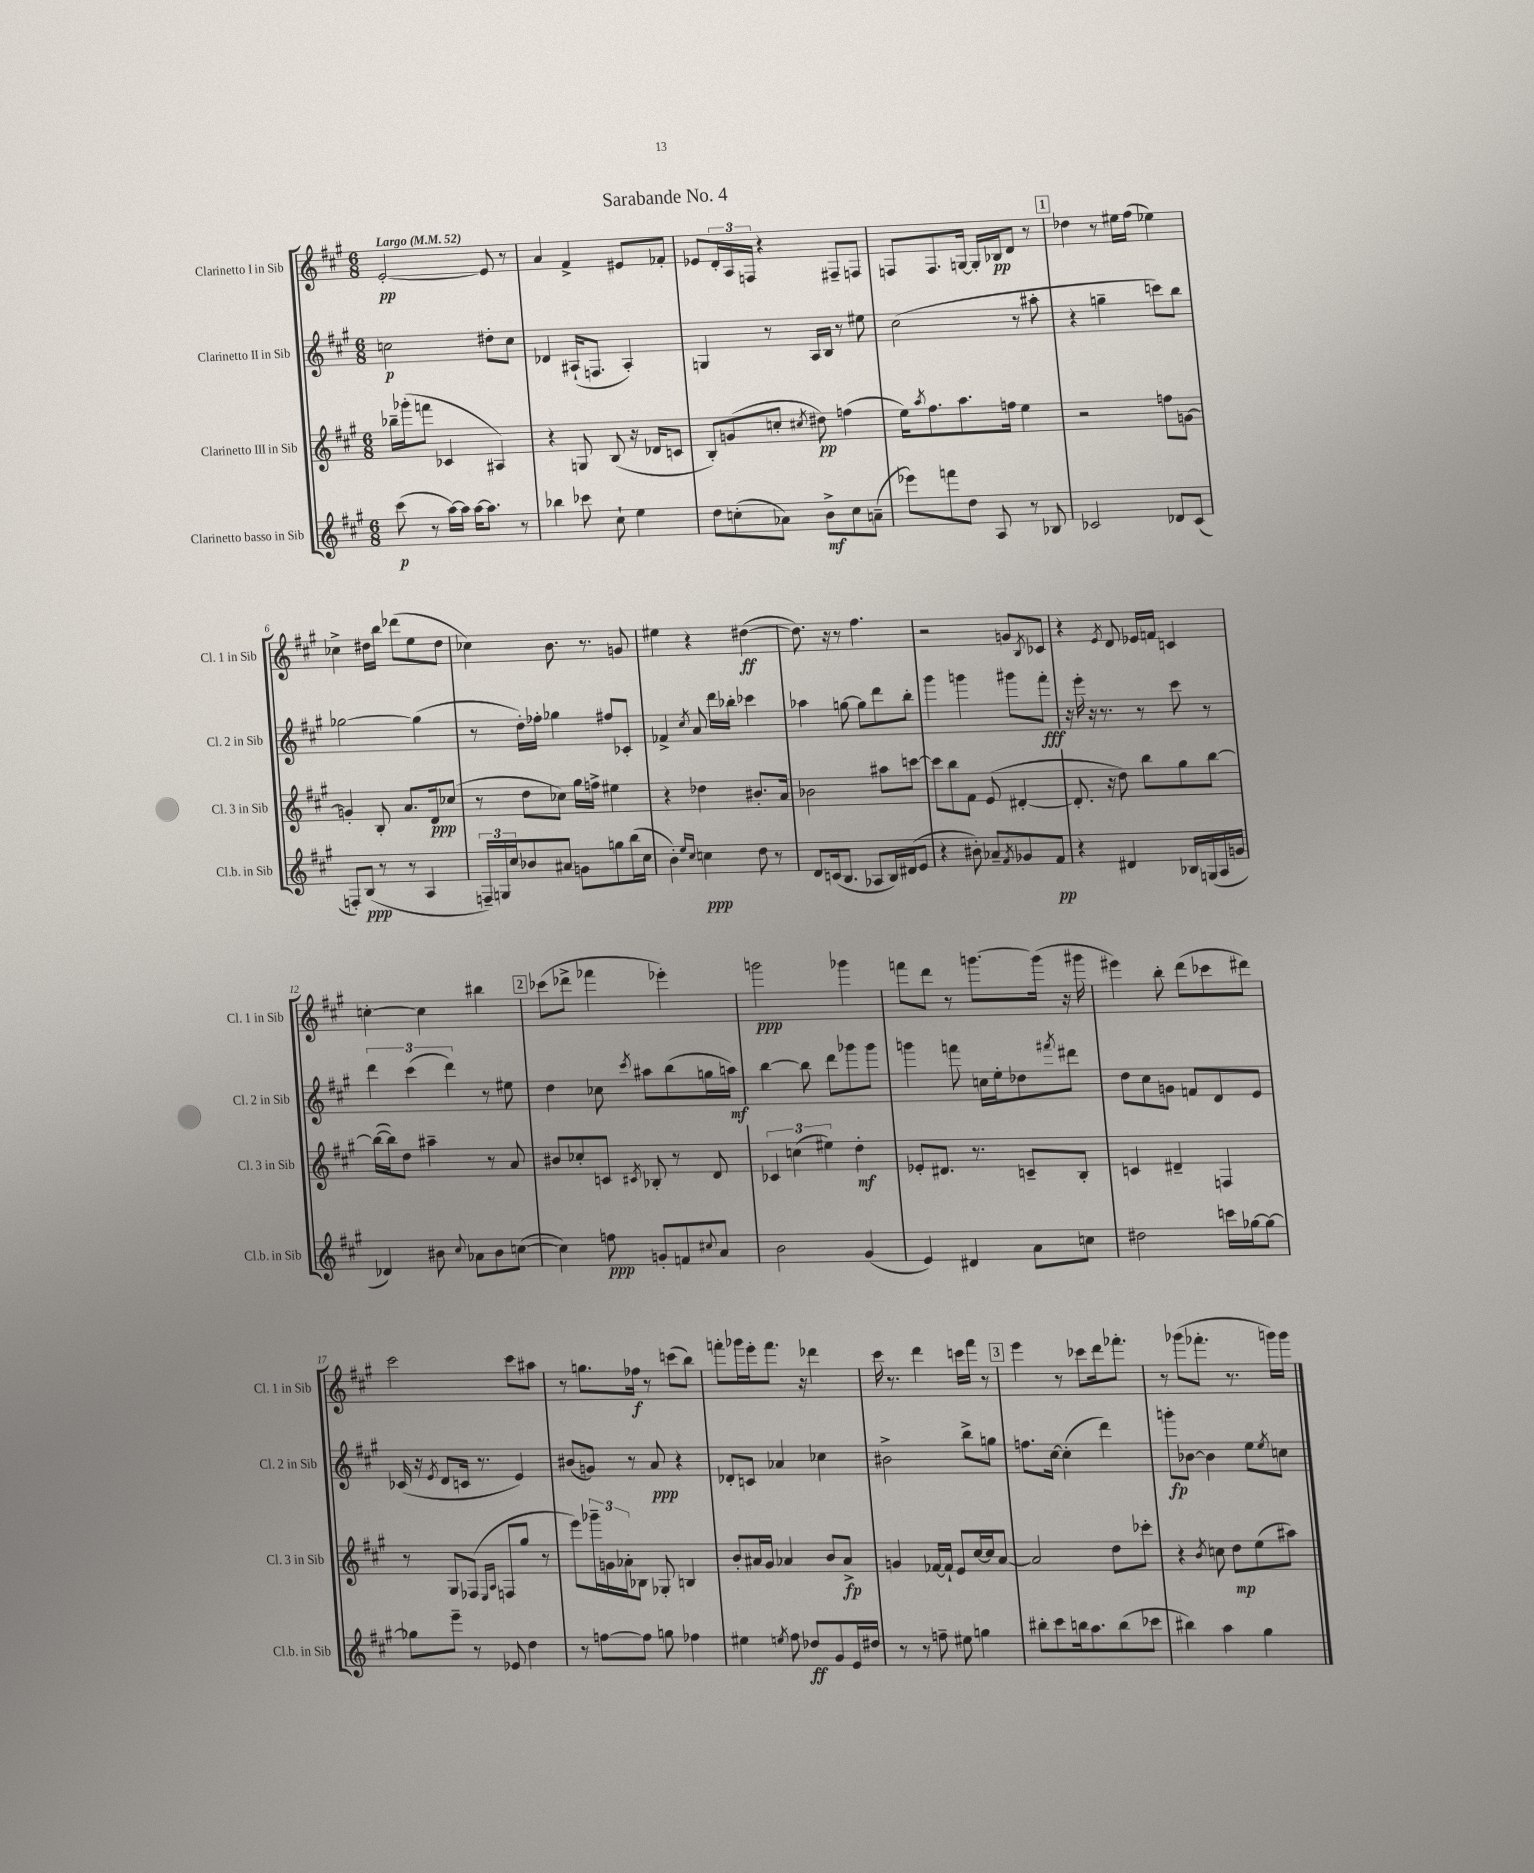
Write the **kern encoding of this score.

**kern	**dynam	**kern	**dynam	**kern	**dynam	**kern	**dynam
*part4	*part4	*part3	*part3	*part2	*part2	*part1	*part1
*staff4	*staff4	*staff3	*staff3	*staff2	*staff2	*staff1	*staff1
*I"Clarinetto basso in Sib	*	*I"Clarinetto III in Sib	*	*I"Clarinetto II in Sib	*	*I"Clarinetto I in Sib	*
*I'Cl.b. in Sib	*	*I'Cl. 3 in Sib	*	*I'Cl. 2 in Sib	*	*I'Cl. 1 in Sib	*
*clefG2	*	*clefG2	*	*clefG2	*	*clefG2	*
*k[f#c#g#]	*	*k[f#c#g#]	*	*k[f#c#g#]	*	*k[f#c#g#]	*
*M6/8	*	*M6/8	*	*M6/8	*	*M6/8	*
*MM52	*	*MM52	*	*MM52	*	*MM52	*
=1	=1	=1	=1	=1	=1	=1	=1
!	!	!	!	!	!	!LO:TX:a:B:t=Largo	!
(8ccc#\	p	16bb-X~\LL	.	2ccn\	p	[2e'/	pp
.	.	(16ggg-X'\J	.	.	.	.	.
8r	.	8fffn\J	.	.	.	.	.
[16aa\LL)	.	4c-X/	.	.	.	.	.
16aa\JJ]	.	.	.	.	.	.	.
[16aa\KL	.	.	.	.	.	.	.
8.aa\J]	.	.	.	.	.	.	.
.	.	4A#X/)	.	8dd#X'\L	.	8e/]	.
8r	.	.	.	8cc\J	.	8r	.
=2	=2	=2	=2	=2	=2	=2	=2
4bb-X\	.	4r	.	4d-X/	.	4a/	.
8ccc-X\	.	8Gn/	.	(16A#X`/KL	.	4f#^/	.
.	.	.	.	8.Fn/J	.	.	.
8cc#`\	.	(8B/	.	.	.	.	.
4ee\	.	16r	.	4A#'/)	.	8e#X/L	.
.	.	16d-X/KL	.	.	.	.	.
.	.	8cn/J	.	.	.	8f-X'/J	.
=3	=3	=3	=3	=3	=3	=3	=3
8dd\L	.	8B'/L)	.	4Gn/	.	8e-X/L	.
(8ccn'\	.	(8gn/	.	.	.	24d'/L	.
.	.	.	.	.	.	24A/	.
.	.	.	.	.	.	24Fn/JJ	.
8a-X\J)	.	8ccn'/J	.	8r	.	4r	.
.	.	8qcc#X/	.	.	.	.	.
8b^\L	mf	8dd#X\)	pp	16A/LL	.	.	.
.	.	.	.	16B/JJ	.	.	.
8cc\	.	(4ffn\	.	8r	.	8F#X~/L	.
(8an~\J	.	.	.	8ee#X\	.	8Fn/J	.
=4	=4	=4	=4	=4	=4	=4	=4
8eee-X\L)	.	16ee\KL)	.	(2cc#\	.	8Fn/L	.
.	.	8qaa/	.	.	.	.	.
.	.	8.ff#\	.	.	.	.	.
8fffn\	.	.	.	.	.	8.F/	.
8dd\J	.	8.aa\	.	.	.	.	.
.	.	.	.	.	.	[16Gn/Jk	.
8A/	.	.	.	.	.	16G'/LL]	.
.	.	16ffn\Jk	.	.	.	16B-X/J	pp
8r	.	4ee\	.	8r	.	8d/J	.
8B-X/	.	.	.	8aa#X'\	.	8r	.
!!LO:REH:place=s1:t=1
=5	=5	=5	=5	=5	=5	=5	=5
2c-X/	.	2r	.	4r	.	4dd-X\	.
.	.	.	.	4ggn~\	.	8r	.
.	.	.	.	.	.	16ee#X\LL	.
.	.	.	.	.	.	(16ff#\JJ	.
8d-X/L	.	8ffn\L	.	8cccn\L)	.	4ee-X\)	.
(8c-/J	.	[8gn\J	.	8bb\J	.	.	.
!!LO:LB:g=z
=6	=6	=6	=6	=6	=6	=6	=6
8Fn'/L)	.	4gn'/]	.	[2gg-X\	.	4cc-X^\	.
(8B/J	ppp	.	.	.	.	.	.
8r	.	8B'/	.	.	.	16dd#X\LL	.
.	.	.	.	.	.	16bb\JJ	.
8r	.	8.a/L	.	.	.	(8ddd-X\L	.
4A/	.	.	.	(4gg-\]	.	8ee\	.
.	.	16d/k	ppp	.	.	.	.
.	.	(8cc-X/J	.	.	.	8dd#\J	.
=7	=7	=7	=7	=7	=7	=7	=7
24Fn~/LL)	.	8r	.	8r	.	4cc-X\)	.
24Gn/	.	.	.	.	.	.	.
24cc#/J	.	.	.	.	.	.	.
8b-X/	.	8dd\L	.	16dd'\LL)	.	.	.
.	.	.	.	16ff-X'\JJ	.	.	.
8a#X/J	.	8cc-X\J)	.	4gg-X\	.	8.b\	.
8gn\L	.	16gg#\LL	.	.	.	.	.
.	.	16ffn^\JJ	.	.	.	8.r	.
8ggn\	.	4ee#X\	.	8ff#X/L	.	.	.
(16bb\L	.	.	.	8c-X'/J	.	8gn/	.
16cc#\JJ	.	.	.	.	.	.	.
=8	=8	=8	=8	=8	=8	=8	=8
4b'\)	.	4r	.	4f-X^/	.	4ee#X\	.
16qqee/LL	.	.	.	.	.	.	.
16qqcc#/JJ	.	.	.	8qcc#/	.	.	.
4ccn\	ppp	4dd-X\	.	8a/	.	4r	.
.	.	.	.	16ddd\LL	.	.	.
.	.	.	.	16bb-X'\JJ	.	.	.
8dd\	.	8.b#X'/L	.	4ccc-X\	.	([4dd#X\	ff
8r	.	.	.	.	.	.	.
.	.	16a/Jk	.	.	.	.	.
=9	=9	=9	=9	=9	=9	=9	=9
8d/L	.	2b-X\	.	4aa-X\	.	8.dd#\])	.
(16cn/k	.	.	.	.	.	.	.
8.B/J	.	.	.	.	.	16r	.
.	.	.	.	[8ggn\	.	8r	.
8A-X/L	.	.	.	8gg\L]	.	4.ff#\	.
16B/L)	.	8aa#X\L	.	8ddd\	.	.	.
(16d#X/J	.	.	.	.	.	.	.
8e/J	.	[8cccn\J	.	8bb'\J	.	.	.
=10	=10	=10	=10	=10	=10	=10	=10
4r	.	8ccc\L]	.	4ggg#\	.	2r	.
.	.	8bb\	.	.	.	.	.
8b#X'\)	.	8f#\J	.	4gggn\	.	.	.
8a-X~/L	.	(8e/	.	.	.	.	.
8qf#/	.	.	.	.	.	.	.
8g-X/	.	[4d#X'/	.	8ggg#X\L	.	8gn/L	.
.	.	.	.	.	.	8qB/	.
8f#/J	pp	.	.	8fff#'\J	fff	8c-X/J	.
=11	=11	=11	=11	=11	=11	=11	=11
4r	.	8.d#'/]	.	16r	.	4r	.
.	.	.	.	16eee'\	.	.	.
.	.	.	.	16r	.	.	.
.	.	16r	.	8.r	.	.	.
.	.	.	.	.	.	8qe/	.
4d#X/	.	8dd\)	.	.	.	8d/	.
.	.	8bb\L	.	8r	.	16e-X/LL	.
.	.	.	.	.	.	16fn/JJ	.
16B-X/LL	.	8gg#\	.	8ccc#\	.	4cn/	.
(16Gn/	.	.	.	.	.	.	.
16A/	.	[8bb\J	.	8r	.	.	.
16gn/JJ	.	.	.	.	.	.	.
!!LO:LB:g=z
=12	=12	=12	=12	=12	=12	=12	=12
4d-X/)	.	(16bb\LL_	.	6ddd\	.	[4ccn'\	.
.	.	16bb\J])	.	.	.	.	.
.	.	8dd\J	.	.	.	.	.
.	.	.	.	(6ccc#\	.	.	.
8b#X\	.	4aa#X~\	.	.	.	4cc\]	.
.	.	.	.	6ddd\)	.	.	.
8qqcc#/	.	.	.	.	.	.	.
8a-X\L	.	.	.	.	.	.	.
8b#\	.	8r	.	8r	.	4bb#X\	.
([8ccn\J	.	8a/	.	8ee#X\	.	.	.
!!LO:REH:place=s1:t=2
=13	=13	=13	=13	=13	=13	=13	=13
4cc\])	.	8b#X/L	.	4dd\	.	(8ccc-X\L	.
.	.	8cc-X'/	.	.	.	8ddd-X^\J	.
8ffn\	ppp	8cn/J	.	8cc-X\	.	4fff-X\	.
.	.	8qc#X/	.	8qccc#/	.	.	.
8gn'/L	.	8B-X'/	.	8aa#X\L	.	.	.
8fn/	.	8r	.	(8bb\	.	4eee-X'\)	.
8qqcc#X/	.	.	.	.	.	.	.
8a/J	.	8d/	.	16ggn\L	.	.	.
.	.	.	.	16aan\JJ)	mf	.	.
=14	=14	=14	=14	=14	=14	=14	=14
2b\	.	6c-X/	.	[4bb\	.	2gggn\	ppp
.	.	(6ccn\	.	.	.	.	.
.	.	.	.	8bb\]	.	.	.
.	.	6ee#X\)	.	.	.	.	.
.	.	.	.	8ddd\L	.	.	.
(4g#/	.	4dd'\	mf	8ggg-X\	.	4ggg-X\	.
.	.	.	.	8ggg-\J	.	.	.
=15	=15	=15	=15	=15	=15	=15	=15
4e/)	.	8e-X'/L	.	4gggn\	.	8fffn\L	.
.	.	8.d#X/J	.	.	.	8ddd\J	.
4d#X/	.	.	.	8fffn\	.	8r	.
.	.	8.r	.	.	.	.	.
.	.	.	.	16ccn\LL	.	[8.gggn\L	.
.	.	.	.	16ee'\J	.	.	.
8a\L	.	8cn~/L	.	8dd-X\	.	.	.
.	.	.	.	.	.	(16ggg\Jk]	.
.	.	.	.	8qfff#X/	.	.	.
8ccn\J	.	8B'/J	.	8ddd#X\J	.	16r	.
.	.	.	.	.	.	16ggg#X\	.
=16	=16	=16	=16	=16	=16	=16	=16
2dd#X\	.	4cn/	.	8dd\L	.	4eee#X\)	.
.	.	.	.	8cc#\	.	.	.
.	.	4d#X~/	.	8gn\J	.	8bb'\	.
.	.	.	.	8fn/L	.	(8ddd\L	.
16cccn\LL	.	4Fn/	.	8d/	.	8ccc-X\	.
[16gg-X\J	.	.	.	.	.	.	.
8gg-\J_	.	.	.	8e/J	.	8ddd#X\J)	.
!!LO:LB:g=z
=17	=17	=17	=17	=17	=17	=17	=17
8gg-X\L]	.	8r	.	(16c-X/	.	2ccc#\	.
.	.	.	.	16r	.	.	.
.	.	.	.	8qe/	.	.	.
8eee~\J	.	8G#/L	.	8d/L	.	.	.
8r	.	(8F-X/J	.	16cn/Jk	.	.	.
.	.	.	.	8.r	.	.	.
.	.	16qqE/LL	.	.	.	.	.
.	.	16qqA/JJ	.	.	.	.	.
8e-X/	.	8Fn/L	.	.	.	.	.
4dd\	.	8gg#/J	.	4e/)	.	8ccc#\L	.
.	.	8r	.	.	.	8aa#X\J	.
=18	=18	=18	=18	=18	=18	=18	=18
8r	.	8eee\L)	.	(8b#X/L	.	8r	.
[8ffn\L	.	24ggg-X~\L	.	8gn/J)	.	8.ggn\L	.
.	.	24gn\	.	.	.	.	.
.	.	24a-X'\J	.	.	.	.	.
8ff\J]	.	8B-X\J	.	8r	.	.	.
.	.	.	.	.	.	16ff-X\Jk	f
8ggn\	.	8G-X'/	.	8a/	ppp	8r	.
4ff-X\	.	4Bn/	.	4r	.	(8cccn\L	.
.	.	.	.	.	.	8bb\J)	.
=19	=19	=19	=19	=19	=19	=19	=19
4ee#X\	.	8b'/L	.	8d-X'/L	.	8fffn'\L	.
.	.	16a#X/L	.	8cn/J	.	16ggg-X\L	.
.	.	16g#/JJ	.	.	.	16eee'\J	.
8qeen/	.	.	.	.	.	.	.
8ff#\	.	4a-X/	.	4a-X/	.	8.fff\J	.
8dd-X/L	ff	.	.	.	.	.	.
.	.	.	.	.	.	16r	.
8g#/	.	8b/L	.	4cc-X\	.	4ddd-X\	.
16e/L	.	8a-^/J	fp	.	.	.	.
16dd#X/JJ	.	.	.	.	.	.	.
=20	=20	=20	=20	=20	=20	=20	=20
8r	.	4gn/	.	2b#X^\	.	16ccc#\	.
.	.	.	.	.	.	8.r	.
8r	.	.	.	.	.	.	.
8ffn~\	.	[16f-X/LL	.	.	.	4ddd\	.
.	.	16f-`/JJ]	.	.	.	.	.
8ee#X\	.	8e/L	.	.	.	.	.
4ggn\	.	[16cc#/L	.	8bb^\L	.	16cccn\LL	.
.	.	16cc#/J]	.	.	.	16fff#\JJ	.
.	.	[8a/J	.	8ggn\J	.	8r	.
!!LO:REH:place=s1:t=3
=21	=21	=21	=21	=21	=21	=21	=21
8bb#X'\L	.	2a/]	.	8.ffn\L	.	4eee\	.
8ccc#\	.	.	.	.	.	.	.
.	.	.	.	[16cc#\Jk	.	.	.
16bbn\k	.	.	.	(4cc#'\]	.	8r	.
8.aa\	.	.	.	.	.	.	.
.	.	.	.	.	.	8ccc-X\L	.
(8bb\	.	8dd\L	.	4ddd\)	.	16ddd\k	.
.	.	.	.	.	.	8.fff-X'\J	.
8ccc-X\J	.	8ccc-X'\J	.	.	.	.	.
=22	=22	=22	=22	=22	=22	=22	=22
4bb#X\)	.	4r	.	8gggn'\L	fp	8r	.
.	.	.	.	[8b-X\J	.	(8ggg-X\L	.
.	.	8qb/	.	.	.	.	.
4aa\	.	8ccn\	.	4b-\]	.	8.fff-X'\J	.
.	.	8dd\L	mp	.	.	.	.
.	.	.	.	.	.	8.r	.
4gg#\	.	(8ee\	.	8ee\L	.	.	.
.	.	.	.	8qee/	.	.	.
.	.	8aa#X\J)	.	8ccn\J	.	16gggn\LL)	.
.	.	.	.	.	.	16ggg\JJ	.
==	==	==	==	==	==	==	==
*-	*-	*-	*-	*-	*-	*-	*-
